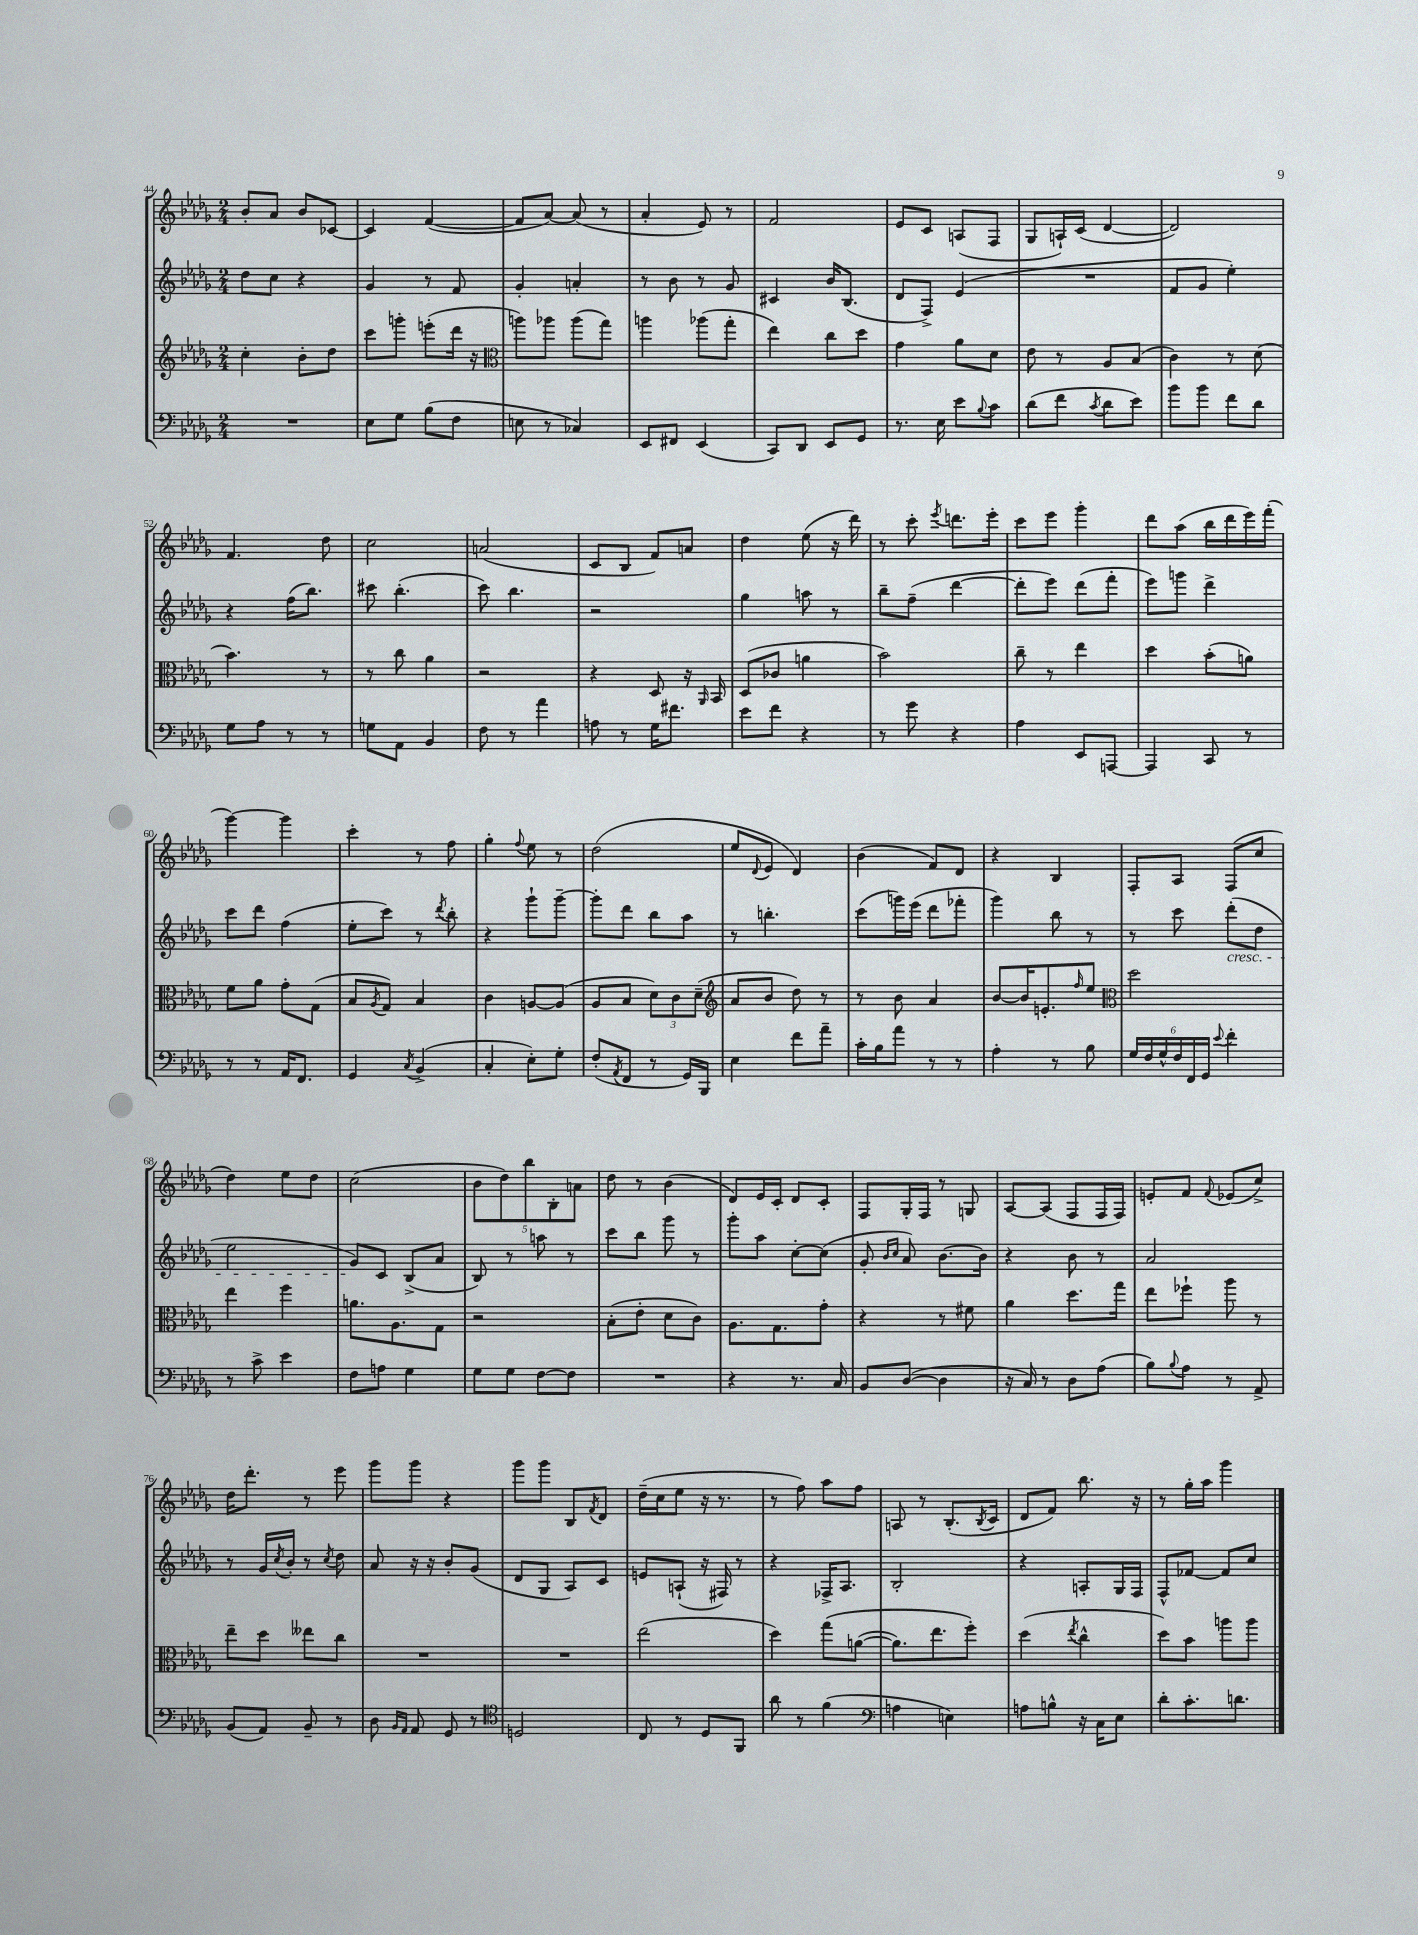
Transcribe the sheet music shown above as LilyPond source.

<<
\new StaffGroup <<
\new Staff = "s0" {
    \clef treble \key des \major \numericTimeSignature \time 2/4
    bes'8-. aes'8 bes'8 ces'8~ |
    ces'4 f'4~( |
    f'8 aes'8~) aes'8( r8 |
    aes'4-. ees'8) r8 |
    f'2 |
    ees'8 c'8 a8( f8 |
    ges8 a16-!) c'16( des'4~ |
    des'2) |
    f'4. des''8 |
    c''2 |
    a'2( |
    c'8 bes8 f'8) a'8 |
    des''4 ees''8( r16 des'''16) |
    r8 c'''8-. \acciaccatura { ees'''8 } d'''8. ees'''16-. |
    c'''8 ees'''8 ges'''4-. |
    des'''8 aes''8( bes''16 des'''16 ees'''16) f'''16-.( |
    ges'''4~) ges'''4 |
    c'''4-. r8 f''8 |
    ges''4-. \appoggiatura { f''8 } ees''8 r8 |
    des''2( |
    ees''8 \appoggiatura { des'8 } ees'8 des'4) |
    bes'4( f'8) des'8 |
    r4 bes4 |
    f8-. aes8 f8( c''8 |
    des''4) ees''8 des''8 |
    c''2( |
    \tuplet 5/4 { bes'8 des''8) bes''8 bes8-. a'8 } |
    des''8 r8 bes'4( |
    des'8) ees'16 c'16-. des'8 c'8-. |
    f8 ges16-. f16 r8 g8 |
    aes8~ aes8( f8 f16 f16) |
    e'8-. f'8 \appoggiatura { f'8 } ees'8( c''8->) |
    des''16 des'''8.-. r8 ees'''8 |
    ges'''8 ges'''8 r4 |
    ges'''8 ges'''8 bes8 \acciaccatura { f'8 } des'8 |
    des''16--( c''16 ees''8 r16 r8. |
    r8 f''8) aes''8 f''8 |
    a8 r8 bes8.-.( \acciaccatura { bes8 } c'16 |
    des'8 f'8) bes''8. r16 |
    r8 ges''16-. aes''16 ges'''4 \bar "|." |
}
\new Staff = "s1" {
    \clef treble \key des \major \numericTimeSignature \time 2/4
    des''8 c''8 r4 |
    ges'4 r8 f'8 |
    ges'4-. a'4-. |
    r8 bes'8 r8 ges'8 |
    cis'4 bes'16 bes8.( |
    des'8 f8->) ees'4( |
    R2 |
    f'8 ges'8 ees''4-.) |
    r4 f''16( bes''8.) |
    cis'''8 bes''4.-.( |
    c'''8) bes''4. |
    r2 |
    ges''4 a''8 r8 |
    bes''8-- f''8--( des'''4~ |
    des'''8-. ees'''8) des'''8( f'''8-. |
    ees'''8) g'''8 des'''4-> |
    c'''8 des'''8 f''4( |
    ees''8-. c'''8) r8 \acciaccatura { des'''8 } bes''8-. |
    r4 ges'''8-! ges'''8~-- |
    ges'''8-. des'''8 bes''8 aes''8 |
    r8 b''4.-. |
    c'''8( g'''16) ees'''16( des'''8 fes'''8-. |
    ges'''4) bes''8 r8 |
    r8 c'''8 des'''8-.\cresc( des''8 |
    ees''2 |
    ges'8\!) c'8 bes8->( aes'8 |
    bes8) r8 a''8 r8 |
    c'''8 bes''8 ges'''8 r8 |
    ges'''8-. aes''8 c''8~-. c''8( |
    ges'8-. \grace { bes'16 c''16 } aes'8) bes'8.~ bes'16 |
    r4 bes'8 r8 |
    aes'2 |
    r8 ges'16 \acciaccatura { c''8 } bes'16-. r8 \acciaccatura { c''8 } des''8 |
    aes'8 r16 r16 bes'8-. ges'8( |
    des'8 ges8 aes8) c'8 |
    e'8 a8-!( r16 fis16) r8 |
    r4 fes16-> aes8. |
    bes2-. |
    r4 a8-. ges16 f16 |
    f8-^ fes'8~ fes'8 c''8 \bar "|." |
}
\new Staff = "s2" {
    \clef treble \key des \major \numericTimeSignature \time 2/4
    c''4-. bes'8-. des''8 |
    c'''8 g'''8-. e'''8-.( des'''16 r16 |
    \clef alto a''8) aes''8 aes''8( ges''8) |
    a''4 aes''8( ges''8-. |
    ees''4) c''8 des''8 |
    ges'4 aes'8 des'8 |
    ees'8 r8 aes8 bes8( |
    c'4) r8 des'8( |
    bes'4.) r8 |
    r8 c''8 aes'4 |
    r2 |
    r4 des8 r16 \grace { aes,16 } bes,16 |
    des8( ces'8 a'4 |
    bes'2) |
    c''8-- r8 ees''4 |
    des''4 bes'8-.( a'8) |
    f'8 aes'8 ges'8-. ges8( |
    bes8 \acciaccatura { aes8 } ges8) bes4 |
    c'4 a8~ a8( |
    aes8 bes8 \tuplet 3/2 { des'8) c'8 des'8--( } |
    \clef treble aes'8 bes'8 des''8) r8 |
    r8 bes'8 aes'4 |
    bes'8~ bes'16 e'8.-. \grace { f''16 } ees''8 |
    \clef alto des''2 |
    ees''4 f''4 |
    a'8. aes8. ges8 |
    r2 |
    bes8-.( ees'8-. des'8 c'8) |
    aes8. ges8. ges'8-. |
    r4 r8 fis'8 |
    aes'4 des''8. ges''16 |
    ees''8 fes''8-! aes''8 r8 |
    ees''8-- des''8 eeses''8 c''8 |
    R2 |
    R2 |
    ees''2( |
    des''4) ges''8\( a'8~( |
    a'8.) ees''8. f''8-.\) |
    des''4( \acciaccatura { ees''8 } c''4-^ |
    des''8) bes'8 a''8 a''8 \bar "|." |
}
\new Staff = "s3" {
    \clef bass \key des \major \numericTimeSignature \time 2/4
    R2 |
    ees8 ges8 bes8( f8 |
    e8 r8 ces4) |
    ees,8 fis,8 ees,4( |
    c,8) des,8 ees,8 ges,8 |
    r8. ees16 ees'8 \appoggiatura { bes8 } c'8 |
    des'8( f'8 \acciaccatura { c'8 } des'8 ees'8) |
    bes'8 bes'8 f'8 des'8 |
    ges8 aes8 r8 r8 |
    g8 aes,8 bes,4 |
    f8 r8 aes'4 |
    a8 r8 ges16 fis'8. |
    ees'8 f'8 r4 |
    r8 ges'8 r4 |
    aes4 ees,8 a,,8~ |
    a,,4 c,8 r8 |
    r8 r8 aes,16 f,8. |
    ges,4 \acciaccatura { c8 } bes,4->( |
    c4-. ees8-.) ges8-. |
    f8-.( \acciaccatura { aes,8 } f,8 r8 ges,16) bes,,16 |
    ees4 f'8 aes'8-- |
    c'16-. bes16 aes'8 r8 r8 |
    aes4-. r8 bes8 |
    \tuplet 6/4 { ges16 f16 ges16-^ f16 f,16 ges,16 } \appoggiatura { ees'8 } f'4-. |
    r8 c'8-> ees'4 |
    f8 a8 ges4 |
    ges8 ges8 f8~ f8 |
    R2 |
    r4 r8. c16 |
    bes,8 des8~( des4 |
    r16 c16) r8 des8 aes8( |
    bes8) \appoggiatura { bes8 } aes8 r8 aes,8-> |
    bes,8( aes,8) bes,8-- r8 |
    des8 \grace { bes,16 aes,16 } aes,8 ges,8 r8 |
    \clef tenor d2 |
    c8 r8 des8 f,8 |
    aes'8 r8 f'4( |
    \clef bass a4 e4) |
    a8 b8-^ r16 c16 ees8 |
    des'8-. c'8.-. d'8. \bar "|." |
}
>>
>>
\layout { \context { \Score currentBarNumber = #44 } }
